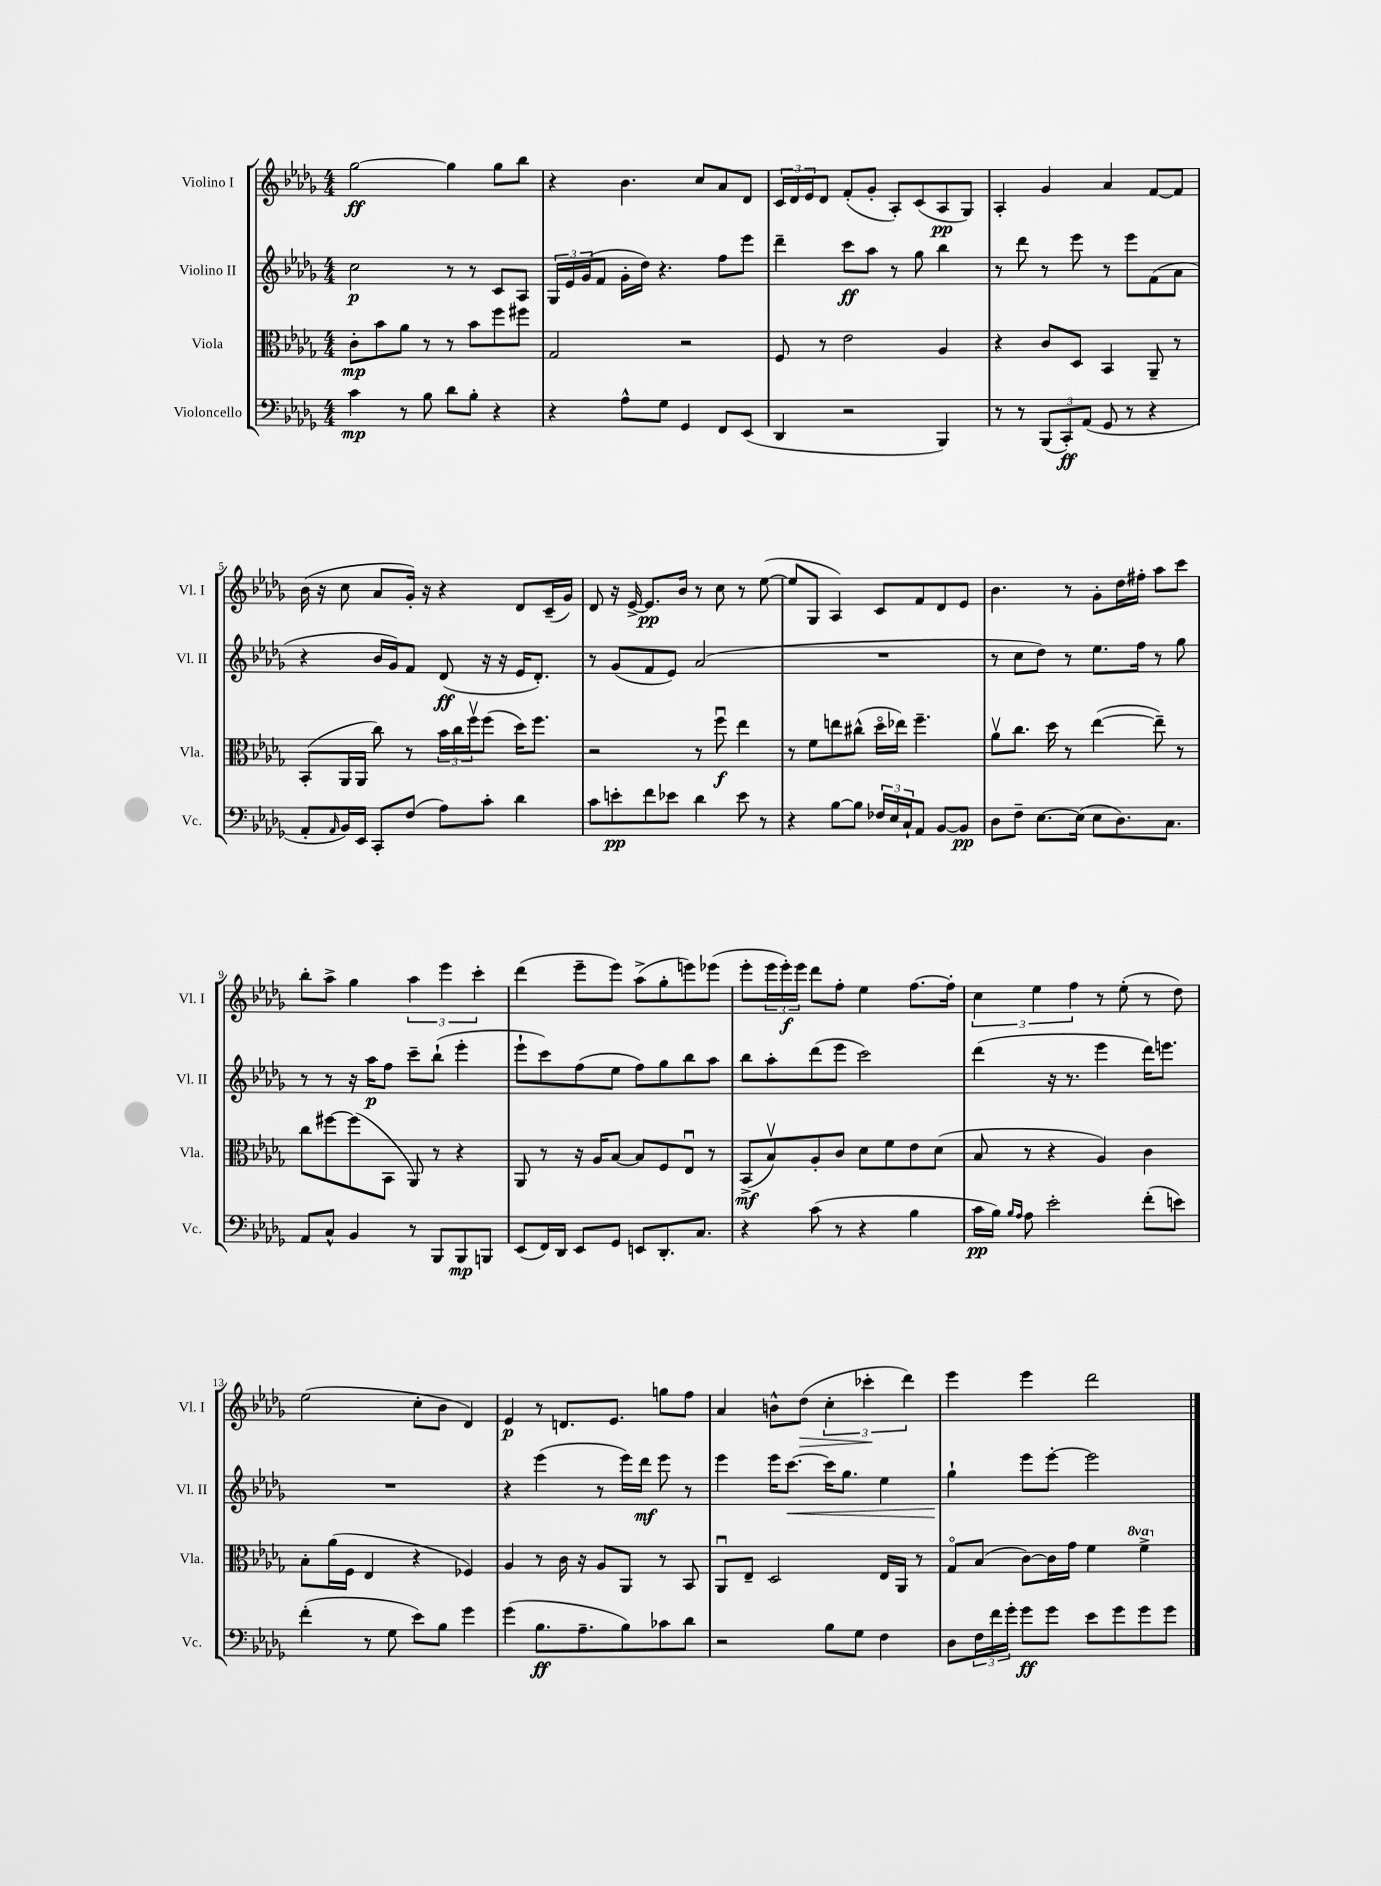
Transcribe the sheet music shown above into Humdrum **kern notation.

**kern	**kern	**kern	**kern
*staff4	*staff3	*staff2	*staff1
*clefF4	*clefC3	*clefG2	*clefG2
*k[b-e-a-d-g-]	*k[b-e-a-d-g-]	*k[b-e-a-d-g-]	*k[b-e-a-d-g-]
*M4/4	*M4/4	*M4/4	*M4/4
4c\	8c'\L	2cc\	[2gg-\
.	8b-\	.	.
8r	8a-\J	.	.
8B-\	8r	.	.
8d-\L	8r	8r	4gg-\]
8B-'\J	8b-\L	8r	.
4r	8ff\	8c/L	8gg-\L
.	8ff#\J	8A-/J	8bb-\J
=	=	=	=
4r	2G-/	24G-/LL	4r
.	.	24e-/	.
.	.	(24g-/J	.
.	.	8f/J	.
8A-^^\L	.	16g-'\LL	4.b-\
.	.	16dd-\JJ)	.
8G-\J	.	4.r	.
4GG-/	2r	.	.
.	.	.	8cc/L
8FF/L	.	8ff\L	8a-/
(8EE-/J	.	8eee-\J	8d-/J
=	=	=	=
4DD-/	8F/	4ddd-~\	24c/LL
.	.	.	24d-/
.	.	.	24e-/J
.	8r	.	8d-/J
2r	2e-\	8ccc\L	(8f'/L
.	.	8aa-\J	8g-'/J
.	.	8r	8A-'/L)
.	.	8gg-\	(8c/
4BBB-/)	4A-/	4bb-\	8A-/
.	.	.	8G-/J)
=	=	=	=
8r	4r	8r	4A-'/
8r	.	8ddd-\	.
(12BBB-/L	8c/L	8r	4g-/
12CC'/)	.	.	.
.	8D-/J	8eee-\	.
(12AA-/J	.	.	.
8GG-/	4BB-/	8r	4a-/
8r	.	8eee-\L	.
4r	8AA-~/	(8f\	[8f/L
.	8r	8a-\J	8f/]J
=	=	=	=
8AA-'/L	(8BB-'/L	4r	(16b-\
.	.	.	16r
16qqAA-/	.	.	.
16BB-/L)	16AA-/L	.	8cc\
16EE-/JJ	16AA-/JJ	.	.
8CC'/L	8cc\)	16b-/LL	8a-/L
.	.	16g-/J)	.
(8F/J	8r	8f/J	16g-'/Jk)
.	.	.	16r
8A-\L)	24b-\LL	(8d-/	4r
.	24cc\	.	.
.	24ffv\J	.	.
8c'\J	(8ff\J	16r	.
.	.	16r	.
4d-\	16dd-\LK)	16e-/LK	8d-/L
.	8.ff\J	8.d-'/J)	.
.	.	.	(16c~/L
.	.	.	16g-/JJ)
=	=	=	=
8c\L	2r	8r	8d-/
8e'\	.	(8g-/L	16r
.	.	.	[16e-^/
8f\	.	8f/	8.e-/]L
8e-\J	.	8e-/J)	.
.	.	.	16b-/Jk
4d-\	8r	(2a-/	8r
.	8ffu\	.	8cc\
8e-\	4ee-\	.	8r
8r	.	.	([8ee-\
=	=	=	=
4r	8r	1r	8ee-/]L
.	8f\L	.	8G-/J
[8B-\L	8ee\	.	4A-/)
8B-\]J	(8cc#^^\J	.	.
24F-/LL	16dd-o\LL	.	8c/L
24E-/	.	.	.
.	16ee-\JJ)	.	.
24C`/J	.	.	.
8AA-/J	4.ff~\	.	8f/
[8BB-/L	.	.	8d-/
8BB-/]J	.	.	8e-/J
=	=	=	=
8D-\L	8a-v\L	8r	4.b-\
8F~\J	8.cc\J	8cc\L	.
[8.E-\L	.	8dd-\J)	.
.	16dd-\	.	.
.	8r	8r	8r
(16E-\]Jk	.	.	.
8E-\L	([4ee-\	8.ee-\L	8g-'\L
8.D-\)	.	.	16dd-\L
.	.	16ff\Jk	16ff#'\JJ
.	8ee-~\])	8r	8aa-\L
8.C\J	.	.	.
.	8r	8gg-\	8ccc\J
=	=	=	=
8AA-/L	8cc\L	8r	8bb-'\L
8C^^/J	[8ff#\	8r	8aa-^\J
4BB-/	(8ff#\]	16r	4gg-\
.	.	16aa-\LK	.
.	8BB-\J	8ff\J	.
8r	8AA-/)	8ccc~\L	6aa-\
8BBB-/L	8r	(8bb-`\J	.
.	.	.	6eee-\
8BBB-/	4r	4eee-'\	.
.	.	.	6ccc'\
8BBB/J	.	.	.
=	=	=	=
(8EE-/L	8AA-/	8eee-`\L	(4ddd-\
16FF/L)	8r	8ccc\)	.
16DD-/JJ	.	.	.
8EE-/L	16r	(8ff\	8eee-~\L
.	16A-/LK	.	.
8GG-/J	[8B-/J	8ee-\J	8eee-\J)
8EE/L	8B-/]L	8ff\L)	(8aa-^\L
8.DD-'/	8F/	8gg-\	8gg-'\
.	8E-u/J	8bb-\	8eee\)
8.C/J	.	.	.
.	8r	8aa-\J	(8eee-\J
=	=	=	=
4r	(8BB-^/L	8bb-\L	8eee-'\L
.	8B-v/)	8aa-'\	24eee-\L
.	.	.	24eee-'\)
.	.	.	24eee-\JJ
(8c\	8A-'/	(8ddd-\	8ddd-\L
8r	8c/J	8eee-\J	8ff'\J
4r	8d-\L	2ccc\)	4ee-\
.	8f\	.	.
4B-\	8e-\	.	[8.ff\L
.	(8d-\J	.	.
.	.	.	16ff'\]Jk
=	=	=	=
16c\LL	8B-/	(4ddd-\	6cc\
16B-\JJ)	.	.	.
16qqB-/LL	.	.	.
16qqA-/JJ	.	.	.
8A-\	8r	.	.
.	.	.	6ee-\
2e-'\	4r	16r	.
.	.	8.r	.
.	.	.	6ff\
.	4A-/)	4eee-\	8r
.	.	.	(8ee-'\
(8f'\L	4c\	16ddd-\LK)	8r
.	.	8.eee\J	.
8e\J)	.	.	8dd-\)
=	=	=	=
(4f'\	8B-'\L	1r	(2ee-\
.	(16a-\L	.	.
.	16F\JJ	.	.
8r	4E-/	.	.
8G-\	.	.	.
8e-\L)	4r	.	8cc'\L
8B-\J	.	.	8b-\J
4g-\	4F-/)	.	4d-/)
=	=	=	=
(4g-\	4A-/	4r	4e-/
8.B-\L	8r	(4eee-\	8r
.	16c\	.	8.d/L
8.A-~\	16r	.	.
.	8A-/L	8r	.
.	.	.	8.e-/J
8B-\)	8AA-/J	16eee-\LL)	.
.	.	16ddd-\JJ	.
8c-\	8r	8eee-\	8gg\L
8d-\J	8BB-/	8r	8ff\J
=	=	=	=
2r	8AA-u/L	4eee-\	4a-/
.	8E-~/J	.	.
.	2D-/	16eee-\LK	8b^^\L
.	.	[8.ccc\J	.
.	.	.	(8dd-\J
8B-\L	.	16ccc\]LK	6cc'\
.	.	8.gg-\J	.
8G-\J	.	.	.
.	.	.	6ccc-'\
4F\	16E-/LL	4ee-\	.
.	16AA-/JJ	.	.
.	.	.	6ddd-\)
.	8r	.	.
=	=	=	=
8D-\L	8G-o/L	4gg-`\	4eee-\
24F\L	(8B-/J	.	.
24f\	.	.	.
24g-'\JJ	.	.	.
8g-\L	[8c\L)	8eee-\L	4eee-\
8g-\J	16c\]L	[8eee-'\J	.
.	16g-\JJ	.	.
8e-\L	4f\	2eee-\]	2ddd-\
8g-\	.	.	.
8g-\	4ff^\	.	.
8g-\J	.	.	.
==	==	==	==
*-	*-	*-	*-
